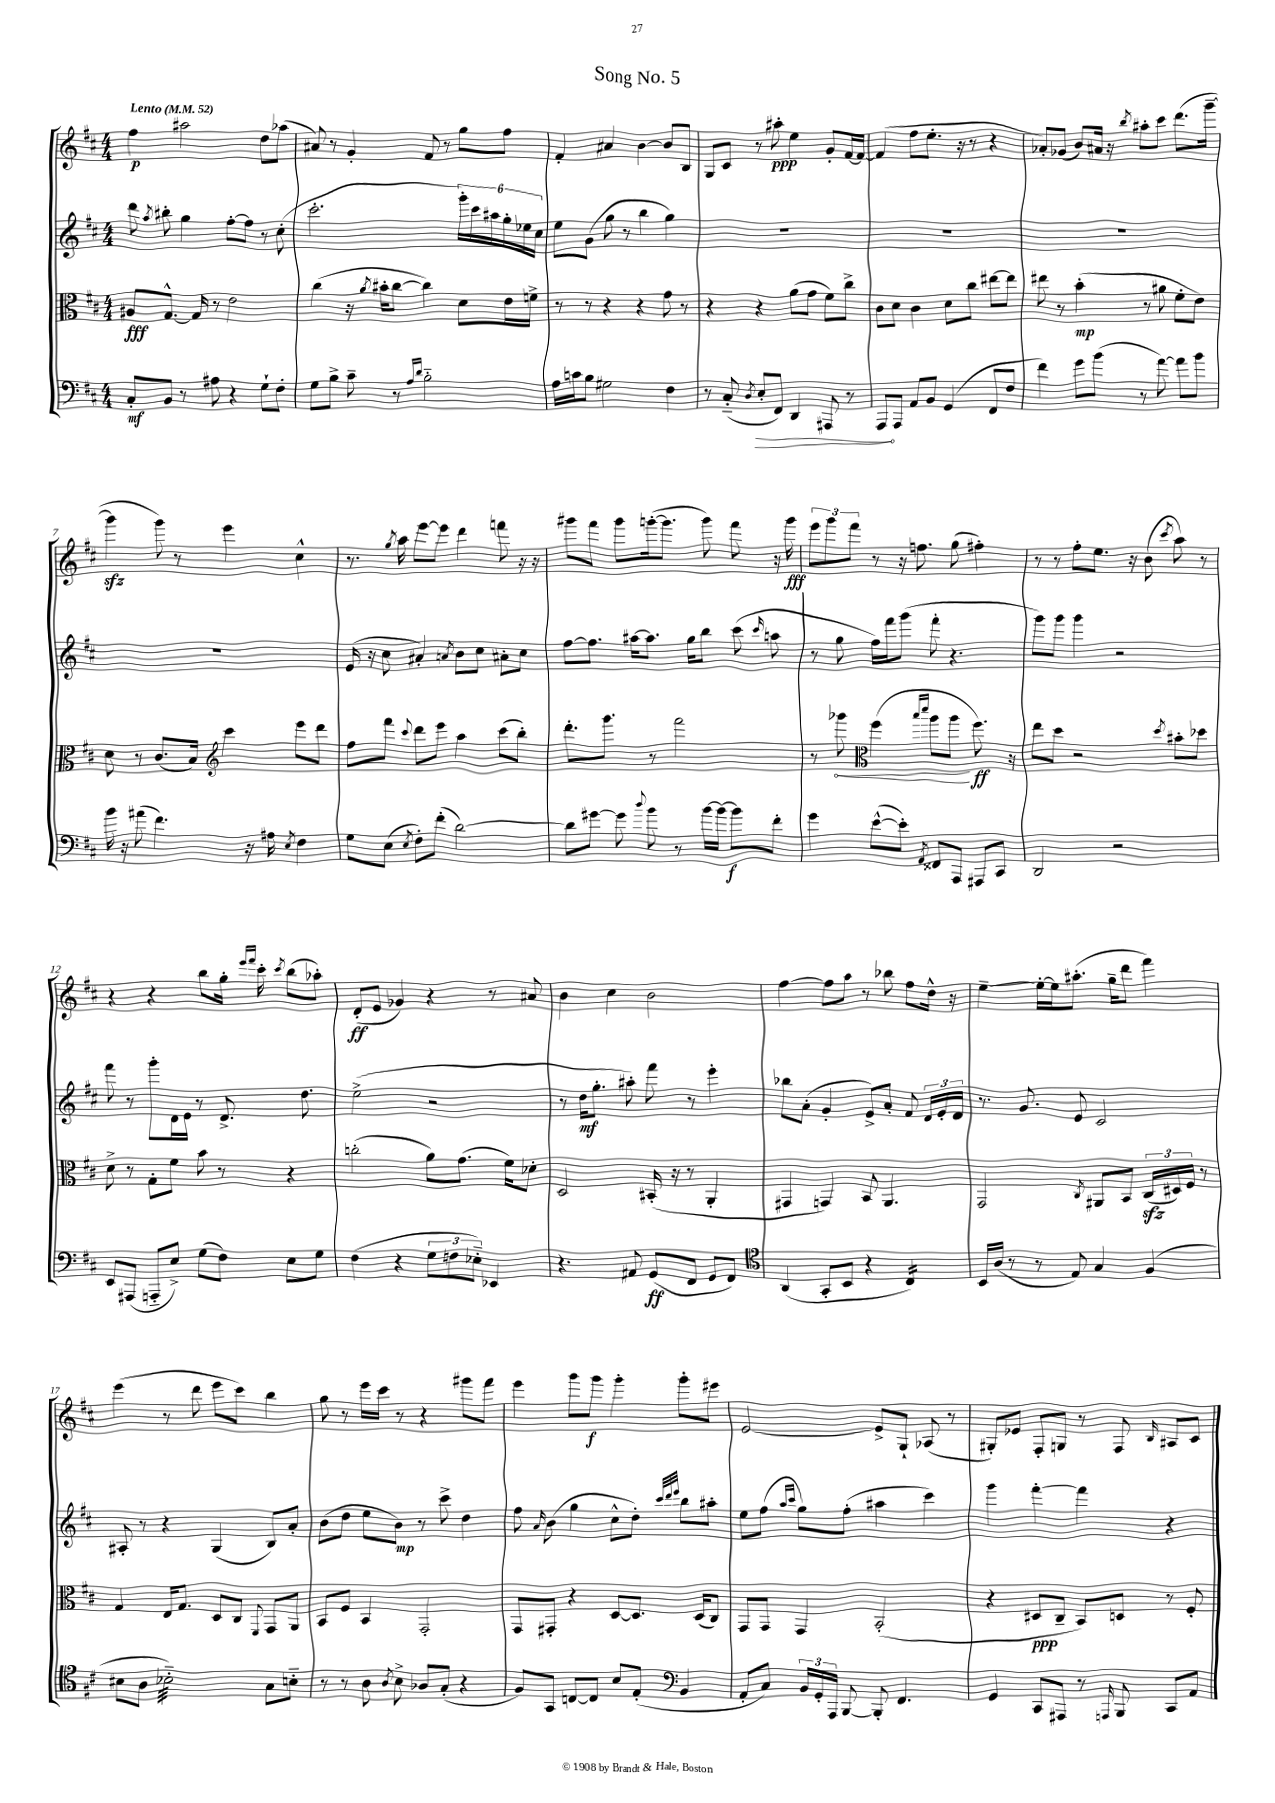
\header { title = "Song No. 5" }
<<
\new StaffGroup <<
\new Staff = "s0" {
    \clef treble \key d \major \numericTimeSignature \time 4/4 \tempo "Lento" 4 = 52
    \autoBeamOff fis''4\p ais''2 d''8[ aes''8]( |
    ais'8) r8 g'4-. fis'8 r8 g''8[ fis''8] |
    fis'4-. ais'4 b'4~ b'8[ b8] |
    g8[ cis'8] r8 ais''8-.\ppp e''4 g'8[-. fis'16~ fis'16]~ |
    fis'4( fis''8[ e''8.]-. r16 r8 r4 |
    aes'8[-.) ges'8]( b'8[) ais'16] r16 \acciaccatura { b''8 } ais''8[-. cis'''8] d'''8.[( g'''16]~-- |
    g'''4\sfz g'''8) r8 e'''4 cis''4-^ |
    r8. \acciaccatura { g''8 } a''16 e'''8[~ e'''8] d'''4 f'''8 r16 r16 |
    gis'''8[ fis'''8] gis'''8[ g'''16~-.( g'''8.] g'''8) fis'''8 r16 g'''16\fff |
    \tuplet 3/2 { e'''8[ g'''8 fis'''8] } r8 r16 f''8. g''8( fis''4-.) |
    r8 r8 fis''8[-. e''8.] r16 b'8( \acciaccatura { cis'''8 } a''8) r8 |
    r4 r4 b''8[ g''16]-. \grace { e'''16[ fis'''16] } cis'''16-. \acciaccatura { cis'''8 } b''8[( aes''8]-.) |
    d'8[-.\ff( e'8] ges'4) r4 r8 ais'8 |
    b'4 cis''4 b'2 |
    fis''4~ fis''8[ a''8] r8 bes''8 fis''8[ d''16]-^ r16 |
    e''4~-- e''16[~-. e''16 ais''8.]-.( g''16[-- d'''8] fis'''4) |
    e'''4( r8 d'''8 e'''8[ cis'''8]) b''4 |
    g''8 r8 e'''16[ cis'''16] r8 r4 gis'''8[ fis'''8] |
    e'''4 g'''8[ g'''8]\f g'''4-. g'''8[-. eis'''8] |
    e'2~ e'8[-> g8]-! aes8( r8 |
    gis8[-.) ees'8] fis8[-. g8] r8 fis8 \grace { b16 } ais8[ cis'8] \bar "|." |
}
\new Staff = "s1" {
    \clef treble \key d \major \numericTimeSignature \time 4/4
    \autoBeamOff d'''8 \acciaccatura { a''8 } bis''8-. g''4 fis''8[~-. fis''8] r8 cis''8-.( |
    cis'''2.-. \tuplet 6/4 { g'''16[-.) cis'''16 ais''16 g''16-. ees''16 cis''16] } |
    e''8[ g'8]( g''8 r8 b''4 g''4) |
    R1 |
    R1 |
    R1 |
    R1 |
    e'16( r16 cis''8 ais'4-.) \acciaccatura { a'8 } b'8[ cis''8] ais'8[-. cis''8] |
    fis''8[~ fis''8.] ais''16[~ ais''8.] g''16[ b''8] cis'''8( \grace { cis'''16 } a''8 |
    r8 g''8 fis''16[) fis'''16 g'''8]( fis'''8-. r4. |
    g'''8[) g'''8] g'''4 r2 |
    fis'''8 r8 g'''8[-. d'16 e'16] r8 d'8.-> d''8. |
    e''2->( r2 |
    r8 d''16[\mf g''8.]-. ais''8-.) fis'''8 r8 e'''4-. |
    bes''8[ a'8]-.( g'4-. e'8[->) a'8]-. fis'8 \tuplet 3/2 { d'16[ e'16-. d'16] } |
    r8. g'8. e'8 cis'2 |
    ais8-. r8 r4 g4( b8[) a'8]-. |
    b'8[( d''8] e''8[ b'8]\mp) r8 cis'''8-> d''4 |
    fis''8 \grace { a'16 } b'8( g''4 cis''8[-^ d''8]-.) \grace { cis'''32[ d'''32 e'''32] } b''8[ ais''8]-. |
    e''8[ fis''8]( \grace { a''16[ cis'''16] } g''8[) fis''8]-.( ais''4 cis'''4) |
    g'''4 fis'''4~-. fis'''4 r4 \bar "|." |
}
\new Staff = "s2" {
    \clef alto \key d \major \numericTimeSignature \time 4/4
    \autoBeamOff ais8[\fff g8.]~-^ g16 r8 e'2 |
    cis''4( r16 \acciaccatura { a'8 } bis'16[-. cis''8]~ cis''4) d'8[ e'16 f'16]-> |
    r8 r8 r4 r4 g'8 r8 |
    r4 r4 a'8[( g'8] fis'8[) cis''8]-> |
    cis'8[ d'8] cis'4 d'8[ cis''8] eis''8[~ eis''8] |
    eis''8 r8 b'4-.\mp( r8 ais'8 fis'8[-. e'8]) |
    d'8 r8 cis'8.[( b16]) \clef treble cis'''4 e'''8[ d'''8] |
    fis''8[ fis'''8] \appoggiatura { cis'''8 } d'''8[ e'''8] a''4 cis'''8[( b''8]-.) |
    d'''8.[-. g'''8.] r8 fis'''2 |
    r8 \once \override Hairpin.circled-tip = ##t ges'''8\< \clef alto fis''4( \grace { b''16[ d'''16] } a''8[ a''8]\! fis''8.\ff) r16 |
    e''8[ d''8] r2 \acciaccatura { d''8 } bis'8[-. des''8] |
    d'8-> r8 g8[-. fis'8] b'8 r8 r4 |
    c''2-.( a'8[) g'8.]( fis'16[) des'8]-. |
    d2 bis,16-.( r16 r8 a,4-. |
    gis,4 g,4) b,8 a,4. |
    g,2 \acciaccatura { cis8 } ais,8[ b,8] \tuplet 3/2 { cis16[\sfz( dis16) fis16] } r8 |
    g4 e16[ g8.] d8[ cis8] \appoggiatura { fis,8 } g,8[ a,8] |
    b,8[ fis8] b,4 g,2-. |
    g,8[ gis,8]-. r4 d8[~ d8.] d16[( cis8]) |
    g,8[ g,8] g,4 b,2-.( |
    r4 dis8[\ppp cis8]-- b,8[) d8] r8 fis8-. \bar "|." |
}
\new Staff = "s3" {
    \clef bass \key d \major \numericTimeSignature \time 4/4
    \autoBeamOff cis8[-.\mf b,8] r8 ais8 r4 g8[-! fis8]-. |
    g8[ b8]-> cis'8-- r8 \grace { a16[ d'16] } b2-_ |
    a16[ c'16 b8] gis2 fis4 |
    r8 cis8-_( \acciaccatura { d8 } \once \override Hairpin.circled-tip = ##t e8[-.\> fis,8]) d,4 ais,,8 r8 |
    a,,8[\! a,,8] a,8[ b,8] g,4( fis,8[ fis8] |
    fis'4) g'8[ b'8]( r8 a'8~) a'8[ b'8] |
    b'16 r16 ais'8( fis'4.) r16 ais16 \acciaccatura { e8 } fis4 |
    g8[ e8]( \acciaccatura { e8 } fis8[-.) fis'8]-.( d'2~) |
    d'8[ gis'8]~ gis'8 \appoggiatura { d''8 } b'8 r8 b'16[~ b'16]~ b'8[\f fis'8]-. |
    g'4 e'8[~-^( e'8]-.) \acciaccatura { a,8 } fisis,8[ a,,8] ais,,8[ cis,8] |
    d,2 r2 |
    e,8[ ais,,8]( a,,8[-_ e8]->) g8[( fis8]) e8[ g8] |
    fis4( r4 \tuplet 3/2 { g8[ f8 ees8]-_) } ees,4 |
    r4. ais,8 g,8[\ff( fis,8] g,8[ fis,8]) |
    \clef tenor a,4( g,8[-. b,8] r4 cis4:16) |
    b,16[ a16]( r8 r8 e8) g4 fis4( |
    bis8[ a8] bes2:32-_) g8[ b8]-_ |
    r8 r8 a8 \acciaccatura { a8 } b8-> aes8[ g8]-.( r4 |
    fis8[) g,8] c8[~ c8] b8[ e8]-.( \clef bass b,4 |
    a,8[-. cis8]) \tuplet 3/2 { b,16[ g,16-. a,,16] } b,,8~ b,,8-. fis,4. |
    g,4 cis,8[ ais,,8] r8 \grace { a,,16 } b,,8 cis,8[ a,8] \bar "|." |
}
>>
>>
